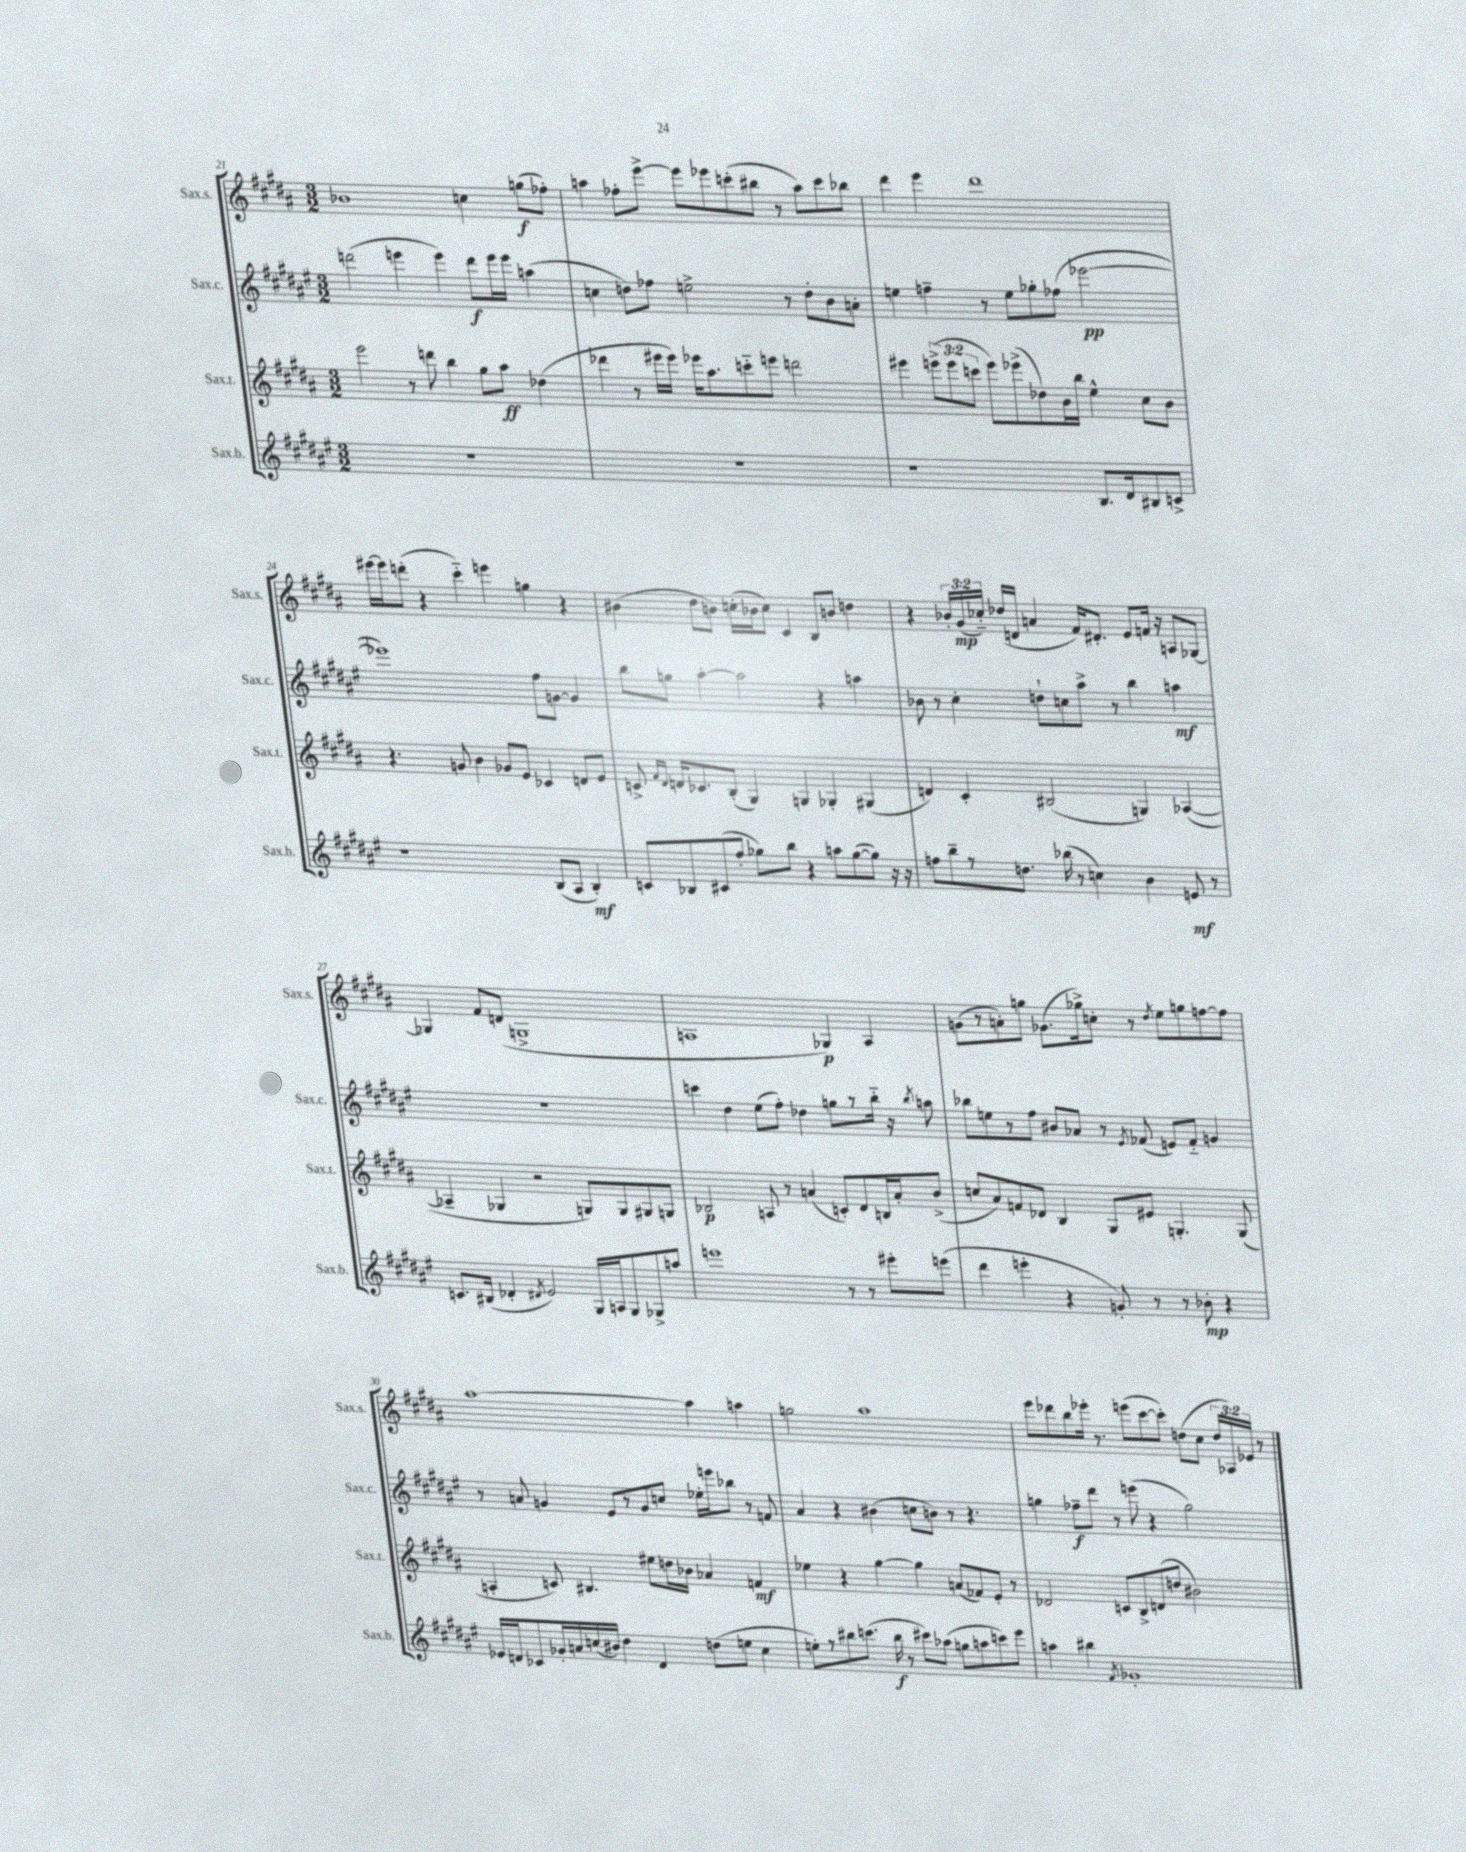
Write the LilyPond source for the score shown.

<<
\new StaffGroup <<
\new Staff = "s0" \with { instrumentName = "Sax.s." shortInstrumentName = "Sax.s." } {
    \clef treble \key b \major \numericTimeSignature \time 3/2 \override Staff.TupletNumber.text = #tuplet-number::calc-fraction-text
    \autoBeamOff bes'1 c''4 g''8[\f( fes''8]-.) |
    a''4 fes''8[-. e'''8]~-> e'''8[ ees'''8 c'''8-.( bis''8] r8 a''8[) c'''8 bes''8] |
    dis'''4 e'''4 dis'''1 |
    eis'''16[~ eis'''16 d'''8]-.( r4 cis'''4-_) e'''4 g''4 r4 |
    bis'4( dis''8[ b'8]) c''16[-.( bes'16 c''8]) cis'4 b8[ b'8] d''4 |
    r4 \tuplet 3/2 { bes'16[-. gis'16\mp( ces''16]-_) } des''16[( d'16] a'4 fis'16[) dis'8.]-. e'8[ f'16] r16 a8[ ges8]~ |
    ges4 fis'8[ d'8]( g1-> |
    a1 ges4\p) a4 |
    g'8[( r8 a'8-.) g''8] ges'8.[( ges''16->) c''8]-. r8 \acciaccatura { dis''8 } e''8[ g''8 f''8~ f''8] |
    ais''1~ ais''4 a''4 |
    g''2 ais''1 |
    e'''8[ des'''8 b''8 ees'''16]-. r8. e'''8[( cis'''8~ cis'''8]-.) d''8[( cis''8] \tuplet 3/2 { d''16[ aes16) ees'16] } r8 \bar "|." |
}
\new Staff = "s1" \with { instrumentName = "Sax.c." shortInstrumentName = "Sax.c." } {
    \clef treble \key fis \major \numericTimeSignature \time 3/2
    \autoBeamOff d'''2( e'''4 e'''4) d'''8[\f e'''16 e'''16] a''4( |
    c''4 d''8[) fes''8] e''2-> r8 d''8[-. b'8 a'8]-. |
    e''4 f''4-- r8 e''8[ ges''8-. fes''8]( ees'''2~\pp |
    ees'''1) fis''8[ g'8]~ g'4 |
    b''8[ g''8] ais''4~-. ais''2 r4 a''4 |
    bes'8 r8 cis''4-. d''8[-! c''8 ais''8]-> r8 b''4 a''4\mf |
    R1. |
    c'''4 dis''4 eis''8[( fis''8]-.) des''4 g''8[ r8 b''16]-_ r16 \acciaccatura { b''8 } a''8 |
    bes''8[ e''8 r8 fis''8] bis'8[ aes'8] r8 \acciaccatura { eis'8 } fes'8( e'8[) fes'8]-_ g'4 |
    r8 a'8 g'4 eis'8[ r8 g'8 c''8] ees''16[-. e'''16 bes''8] r8 f'8 |
    ais'4 r4 bis'4( c''8[ b'8]) r8 r4. |
    g''4 fes''8[--\f dis'''8] r8 e'''8( r4 g''2) \bar "|." |
}
\new Staff = "s2" \with { instrumentName = "Sax.t." shortInstrumentName = "Sax.t." } {
    \clef treble \key b \major \numericTimeSignature \time 3/2 \override Staff.TupletNumber.text = #tuplet-number::calc-fraction-text
    \autoBeamOff e'''2 r8 d'''8 b''4 gis''8[ ais''8]\ff des''4( |
    des'''4 r8 eis'''16[ eis'''16]) ees'''16[ ais''8. c'''8-_ e'''8] d'''2 |
    eis'''4 \tuplet 3/2 { e'''8[->( e'''8 c'''8] } e'''8[) ees'''8->( des''8) b'16 b''16] e''4-^ cis''8[ b'8] |
    r4. g'8 b'4 ges'8[ e'8] ces'4 d'8[ e'8] |
    c'8-> \grace { fis'16[ dis'16] } d'16[ ces'8. b8]-.( gis4) g4 ges4-. gis4( |
    d'4) cis'4-. bis2( g4) aes4~( |
    aes4-- ges4 r2 g8[) g8 gis8 g8] |
    bes2\p a8 r8 a'4( c'8[-.) dis'8 b16 a'16-. b'8]->( |
    c''8[ ais'8) f'8 des'8] b4 gis8[ eis'8] g4.-. g8( |
    a4-. c'8) bis4. eis''8[ d''16 bes'16] aes'4 f'4\mf |
    ees''4 r4 gis''4~ gis''4 a'8[( fes'8) e'8]-. r8 |
    des'2 c'8[ b8-> d'8( d''8] bis'2) \bar "|." |
}
\new Staff = "s3" \with { instrumentName = "Sax.b." shortInstrumentName = "Sax.b." } {
    \clef treble \key fis \major \numericTimeSignature \time 3/2
    \autoBeamOff R1. |
    R1. |
    r1 b8.[ dis'16 bis8 c'8]-> |
    r1 b8[( ais8] b4-.\mf) |
    c'8[ bes8 cis'8( fis''8]-. ges''8[) b''8] r4 a''8[ ges''8~( ges''8]) r16 r16 |
    f''8[ b''8-- r8 d''8.] bes''16( r8 c''4) b'4 e'8\mf r8 |
    c'8.[ bis16]( des'4-. \acciaccatura { dis'8 } eis'2) gis16[ a16 gis8 ges8-> a''8] |
    e'''1 r8 r8 eis'''8[-. e'''8]( |
    dis'''4 e'''4-. r4 g'8-.) r8 r8 bes'8-.\mp r4 |
    ees'16[ d'16 ces'8 ges'16-. a'16 c''16( bis'16]) dis''4 d'4 d''8[( e''8] c''4 |
    e''8[-.) r8 bis''8 c'''8.]( bis''16\f r8 cis'''8[) aes''8]( g''8[ a''8 c'''8) eis'''8] |
    a''4 bis''4 \acciaccatura { fis'8 } ges'1-. \bar "|." |
}
>>
>>
\layout { \context { \Score currentBarNumber = #21 } }
